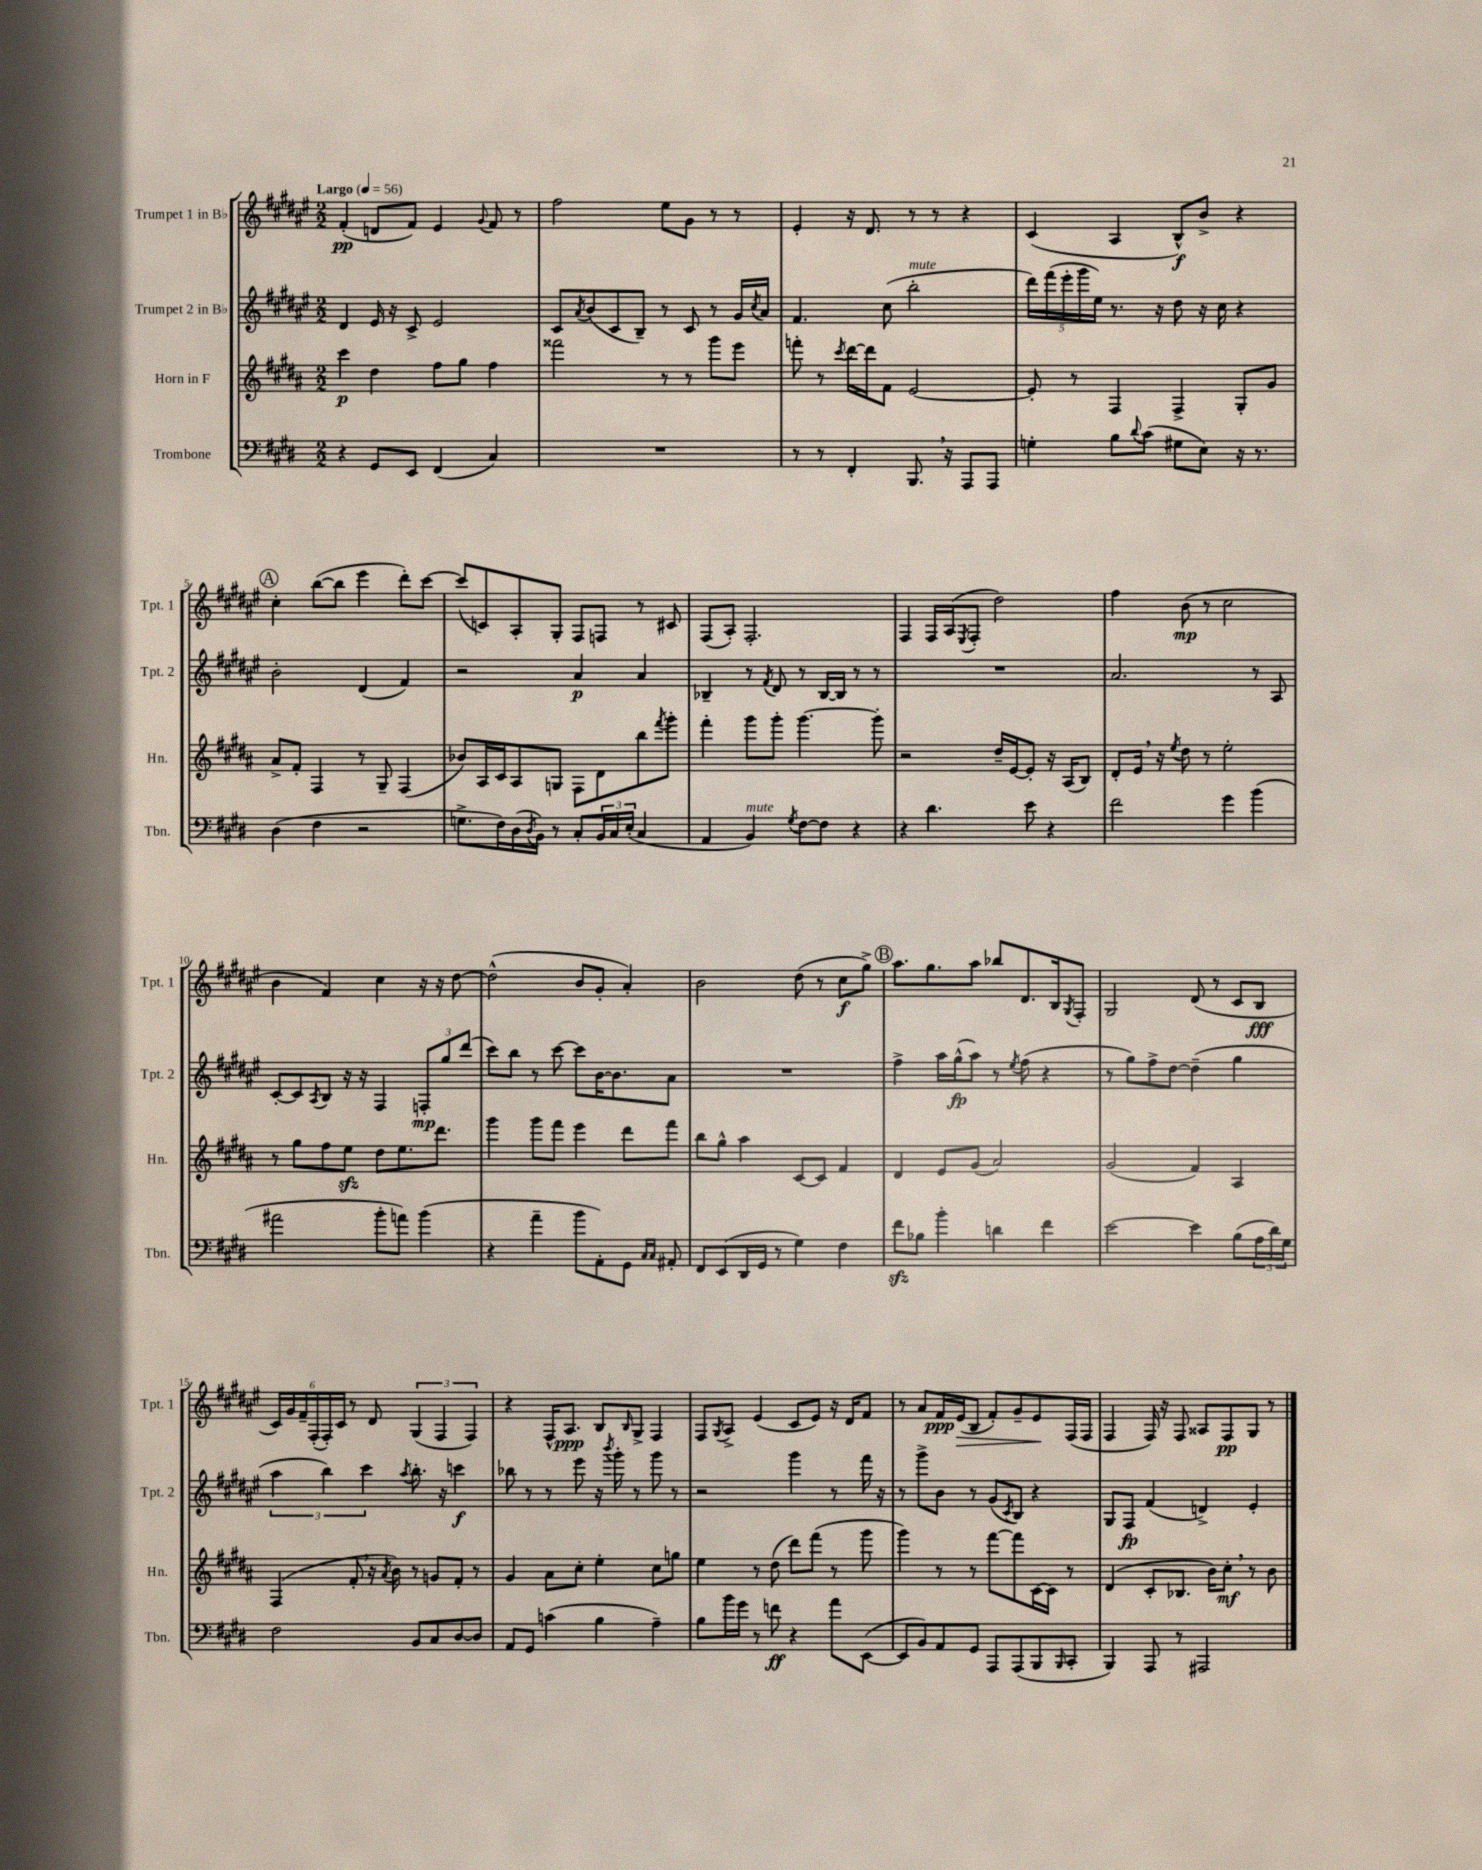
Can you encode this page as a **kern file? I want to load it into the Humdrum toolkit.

**kern	**dynam	**kern	**dynam	**kern	**dynam	**kern	**dynam
*part4	*part4	*part3	*part3	*part2	*part2	*part1	*part1
*staff4	*staff4	*staff3	*staff3	*staff2	*staff2	*staff1	*staff1
*I"Trombone	*	*I"Horn in F	*	*I"Trumpet 2 in B♭	*	*I"Trumpet 1 in B♭	*
*I'Tbn.	*	*I'Hn.	*	*I'Tpt. 2	*	*I'Tpt. 1	*
*clefF4	*	*clefG2	*	*clefG2	*	*clefG2	*
*k[f#c#g#d#]	*	*k[f#c#g#d#a#]	*	*k[f#c#g#d#a#e#]	*	*k[f#c#g#d#a#e#]	*
*M2/2	*	*M2/2	*	*M2/2	*	*M2/2	*
*MM56	*	*MM56	*	*MM56	*	*MM56	*
=1	=1	=1	=1	=1	=1	=1	=1
!	!	!	!	!	!	!LO:TX:a:B:t=Largo	!
4r	.	4ccc#\	p	4d#/	.	(4f#'/	pp
8GG#/L	.	4dd#\	.	16e#/	.	8dn/L	.
.	.	.	.	16r	.	.	.
8EE/J	.	.	.	8c#^/	.	8f#/J)	.
(4FF#/	.	8ff#\L	.	2e#/	.	4e#/	.
.	.	8gg#\J	.	.	.	.	.
.	.	.	.	.	.	8qqg#/	.
4C#/)	.	4ff#\	.	.	.	8f#/	.
.	.	.	.	.	.	8r	.
=2	=2	=2	=2	=2	=2	=2	=2
1r	.	2fff##X\	.	8c#/L	.	2ff#\	.
.	.	.	.	8qa#/	.	.	.
.	.	.	.	(8b/	.	.	.
.	.	.	.	8c#/	.	.	.
.	.	.	.	8B~/J)	.	.	.
.	.	8r	.	8r	.	8ee#\L	.
.	.	8r	.	8c#/	.	8g#\J	.
.	.	8ggg#\L	.	8r	.	8r	.
.	.	8eee\J	.	16g#/LL	.	8r	.
.	.	.	.	8qcc#/	.	.	.
.	.	.	.	16a#/JJ	.	.	.
=3	=3	=3	=3	=3	=3	=3	=3
8r	.	8fffn'\	.	4.f#/	.	4e#'/	.
8r	.	8r	.	.	.	.	.
.	.	8qccc#/	.	.	.	.	.
4FF#'/	.	[16ddd#\LL	.	.	.	16r	.
.	.	16ddd#\J]	.	.	.	8.d#/	.
.	.	8f#\J	.	(8cc#\	.	.	.
!	!	!	!	!LO:TX:a:i:t=mute	!	!	!
8.BBB,/	.	[2e/	.	2bb'\	.	8r	.
.	.	.	.	.	.	8r	.
16r	.	.	.	.	.	.	.
8AAA/L	.	.	.	.	.	4r	.
8AAA/J	.	.	.	.	.	.	.
=4	=4	=4	=4	=4	=4	=4	=4
4Gn'\	.	8e'/]	.	20ddd#\LL)	.	(4c#/	.
.	.	.	.	(20fff#\	.	.	.
.	.	.	.	20eee#'\	.	.	.
.	.	8r	.	.	.	.	.
.	.	.	.	20ggg#\	.	.	.
.	.	.	.	20ee#\JJ)	.	.	.
8B\L	.	4F#/	.	8.r	.	4A#/	.
8qqd#/	.	.	.	.	.	.	.
(8c#\J	.	.	.	.	.	.	.
.	.	.	.	16r	.	.	.
8G#X\L	.	4F#^/	.	8dd#\	.	8B^^/L)	f
8E\J)	.	.	.	16r	.	8b^/J	.
.	.	.	.	16cc#\	.	.	.
16r	.	8G#'/L	.	4r	.	4r	.
8.r	.	.	.	.	.	.	.
.	.	8g#/J	.	.	.	.	.
!!LO:LB:g=z
!!LO:REH:place=s1:t=A
=5	=5	=5	=5	=5	=5	=5	=5
(4D#\	.	8a#^/L	.	2b'\	.	4cc#'\	.
.	.	8f#'/J	.	.	.	.	.
4F#\	.	4F#/	.	.	.	([8bb\L	.
.	.	.	.	.	.	8bb\J]	.
2r	.	8r	.	(4d#/	.	4eee#\	.
.	.	8G#~/	.	.	.	.	.
.	.	(4F#/	.	4f#/)	.	8ddd#'\L)	.
.	.	.	.	.	.	[8ccc#\J	.
=6	=6	=6	=6	=6	=6	=6	=6
8.Gn^\L	.	8b-X/L)	.	2r	.	(8ccc#/L]	.
.	.	16A#/L	.	.	.	8cn/)	.
16F#\L)	.	16c#/J	.	.	.	.	.
(16D#\	.	8A#/	.	.	.	8A#'/	.
8qD#/	.	.	.	.	.	.	.
16BB\JJ)	.	.	.	.	.	.	.
8r	.	8Gn/J	.	.	.	8G#'/J	.
8C#'/L	.	8F#\L	.	4a#/	p	8F#/L	.
24BB/L	.	8d#\	.	.	.	8Fn/J	.
24C#/	.	.	.	.	.	.	.
(24E'/JJ	.	.	.	.	.	.	.
4C#/	.	8bb\	.	4a#/	.	8r	.
.	.	8qfff#/	.	.	.	.	.
.	.	8ggg#'\J	.	.	.	8c#X/	.
=7	=7	=7	=7	=7	=7	=7	=7
4AA/	.	4fff#'\	.	4B-X~/	.	(8F#/L	.
.	.	.	.	.	.	8A#'/J)	.
!LO:TX:a:i:t=mute	!	!	!	!	!	!	!
4BB/)	.	8ggg#\L	.	8r	.	2.F#'/	.
.	.	.	.	8qf#/	.	.	.
.	.	8ggg#'\J	.	8d#/	.	.	.
8qG#/	.	.	.	.	.	.	.
[8F#\L	.	[4.ggg#\	.	8r	.	.	.
8F#\J]	.	.	.	[16B-/LL	.	.	.
.	.	.	.	16B-/JJ]	.	.	.
4r	.	.	.	8r	.	.	.
.	.	8ggg#'\]	.	8r	.	.	.
=8	=8	=8	=8	=8	=8	=8	=8
4r	.	2r	.	1r	.	4F#/	.
4.d#\	.	.	.	.	.	16F#/LL	.
.	.	.	.	.	.	(16A#/J	.
.	.	.	.	.	.	8qE#/	.
.	.	.	.	.	.	8F#'/J	.
.	.	16dd#~/LL	.	.	.	2dd#\)	.
.	.	[16e/J	.	.	.	.	.
8e\	.	8e'/J]	.	.	.	.	.
4r	.	16r	.	.	.	.	.
.	.	(16A#/KL	.	.	.	.	.
.	.	8B/J)	.	.	.	.	.
=9	=9	=9	=9	=9	=9	=9	=9
2f#\	.	8d#'/L	.	2.a#/	.	4ff#\	.
.	.	16e,/Jk	.	.	.	.	.
.	.	16r	.	.	.	.	.
.	.	8qee/	.	.	.	.	.
.	.	8dd#\	.	.	.	(8b\	mp
.	.	8r	.	.	.	8r	.
4g#\	.	2ee'\	.	.	.	2cc#\	.
(4b\	.	.	.	8r	.	.	.
.	.	.	.	8A#/	.	.	.
!!LO:LB:g=z
=10	=10	=10	=10	=10	=10	=10	=10
2a#X\	.	8r	.	[8c#'/L	.	4b\	.
.	.	8gg#\L	.	8c#/]	.	.	.
.	.	.	.	8qA#/	.	.	.
.	.	8ff#\	.	8B/J	.	4f#/)	.
.	.	8eezz\J	.	16r	.	.	.
.	.	.	.	16r	.	.	.
8b'\L	.	8dd#\L	.	4F#/	.	4cc#\	.
8an\J)	.	8.ee\	.	.	.	.	.
(4b\	.	.	.	12Fn'/L	mp	16r	.
.	.	8.ddd#\J	.	.	.	16r	.
.	.	.	.	12gg#/	.	.	.
.	.	.	.	.	.	[8dd#\	.
.	.	.	.	(12ddd#/J	.	.	.
=11	=11	=11	=11	=11	=11	=11	=11
4r	.	4ggg#\	.	8ccc#\L)	.	(2dd#^^\]	.
.	.	.	.	8bb\J	.	.	.
4a~\	.	8ggg#\L	.	8r	.	.	.
.	.	8fff#\J	.	[8ccc#\	.	.	.
8b\L	.	4eee\	.	8ccc#\L]	.	8b/L	.
8AA'\)	.	.	.	[16b\K	.	8g#'/J	.
.	.	.	.	8.b\]	.	.	.
8GG#\J	.	8ddd#\L	.	.	.	4a#'/)	.
16qqC#/LL	.	.	.	.	.	.	.
16qqC#/JJ	.	.	.	.	.	.	.
8AA#X'/	.	8fff#\J	.	8a#\J	.	.	.
=12	=12	=12	=12	=12	=12	=12	=12
8FF#/L	.	8bb\L	.	1r	.	2b\	.
(8EE/	.	8gg#^^\J	.	.	.	.	.
16DD#/L	.	4aa#\	.	.	.	.	.
16GG#/JJ	.	.	.	.	.	.	.
8r	.	.	.	.	.	.	.
4G#\)	.	[8c#/L	.	.	.	(8dd#\	.
.	.	8c#/J]	.	.	.	8r	.
4F#\	.	4f#/	.	.	.	8cc#\L	f
.	.	.	.	.	.	8gg#^\J)	.
!!LO:REH:place=s1:t=B
=13	=13	=13	=13	=13	=13	=13	=13
8f#zz\L	.	4d#/	.	4ff#^\	.	8.aa#\L	.
8B-X\J	.	.	.	.	.	.	.
.	.	.	.	.	.	8.gg#\	.
4b'\	.	8e/L	.	16aa#\LL	.	.	.
.	.	.	.	(16gg#^^\J	fp	.	.
.	.	(8g#/J	.	8aa#\J)	.	8aa#\J	.
4dn\	.	2a#/)	.	8r	.	8bb-X/L	.
.	.	.	.	8qee#/	.	.	.
.	.	.	.	(8ff#\	.	8.d#/	.
4f#\	.	.	.	4r	.	.	.
.	.	.	.	.	.	16B/k	.
.	.	.	.	.	.	8qG#/	.
.	.	.	.	.	.	8F#'/J	.
=14	=14	=14	=14	=14	=14	=14	=14
[2e\	.	(2g#/	.	8r	.	2G#/	.
.	.	.	.	8gg#\L)	.	.	.
.	.	.	.	8ff#^\	.	.	.
.	.	.	.	[8dd#\J	.	.	.
4e\]	.	4f#/)	.	(4dd#~\]	.	(8d#/	.
.	.	.	.	.	.	8r	.
(8B\L	.	4A#/	.	4gg#\	.	8c#/L	.
24A\L	.	.	.	.	.	8B/J	fff
24d#\)	.	.	.	.	.	.	.
24G#\JJ	.	.	.	.	.	.	.
!!LO:LB:g=z
=15	=15	=15	=15	=15	=15	=15	=15
2F#\	.	(4F#/	.	6aa#\	.	24c#/LL)	.
.	.	.	.	.	.	24g#/	.
.	.	.	.	.	.	24f#~/	.
.	.	.	.	.	.	(24F#'/	.
.	.	.	.	6bb\)	.	24F#'/)	.
.	.	.	.	.	.	24c#/JJ	.
.	.	8f#',/	.	.	.	8r	.
.	.	.	.	6ccc#\	.	.	.
.	.	16r	.	.	.	8d#/	.
.	.	8qa#/	.	.	.	.	.
.	.	16b\)	.	.	.	.	.
.	.	.	.	8qaa#/	.	.	.
8BB/L	.	8r	.	8.bb'\	.	(6G#/	.
8C#/	.	8gn/L	.	.	.	.	.
.	.	.	.	.	.	6F#/	.
.	.	.	.	16r	.	.	.
[8D#/	.	8f#'/J	.	4cccn\	f	.	.
.	.	.	.	.	.	6F#/)	.
8D#/J]	.	8r	.	.	.	.	.
=16	=16	=16	=16	=16	=16	=16	=16
8AA/L	.	4g#/	.	8bb-X\	.	4r	.
8GG#/J	.	.	.	8r	.	.	.
(4cn\	.	8a#\L	.	8r	.	16F#^^/KL	.
.	.	.	.	.	.	8.A#/J	ppp
.	.	8cc#'\J	.	8eee#\	.	.	.
4B\	.	4ee'\	.	16r	.	8B/L	.
.	.	.	.	8qbbb/	.	.	.
.	.	.	.	16ggg#'\	.	.	.
.	.	.	.	.	.	16qqB/	.
.	.	.	.	8r	.	8G#^/J	.
4A~\)	.	8cc#\L	.	8ggg#\	.	4F#/	.
.	.	8ggn\J	.	8r	.	.	.
=17	=17	=17	=17	=17	=17	=17	=17
8B\L	.	4ee\	.	2r	.	8F#/L	.
.	.	.	.	.	.	8qG#/	.
16b\L	.	.	.	.	.	8A#^/J	.
16g#\JJ	.	.	.	.	.	.	.
8r	.	8r	.	.	.	(4e#/	.
8fn\	ff	(8dd#\	.	.	.	.	.
4r	.	8ddd#\L)	.	4ggg#\	.	8c#/L	.
.	.	(8fff#\J	.	.	.	8e#/J)	.
8a\L	.	8r	.	8r	.	16r	.
.	.	.	.	.	.	16d#/KL	.
([8EE\J	.	8ggg#\	.	16fff#\	.	8f#/J	.
.	.	.	.	16r	.	.	.
=18	=18	=18	=18	=18	=18	=18	=18
8EE/L]	.	4ggg#\)	.	8r	.	8r	.
8BB/)	.	.	.	8ggg#^\L	.	8a#/L	.
8AA/	.	8r	.	8b\J	.	16f#/L	ppp
!	!	!	!	!	!	!	!LO:HP:b
.	.	.	.	.	.	(16e#/J	>
8GG#/J	.	8r	.	8r	.	8B/J	.
8AAA/L	.	[8fff#\L	.	(8g#/L	.	8f#'/L)	.
.	.	.	.	8qc#/	.	.	.
(8AAA/	.	8fff#\]	.	8B/J)	.	8g#~/	.
8BBB/	.	[16c#\L	.	4r	.	8e#/	.
.	.	16c#\JJ]	.	.	.	.	.
16qqBBB/	.	.	.	.	.	.	.
8CC#'/J	.	8r	.	.	.	(16F#/L	]
.	.	.	.	.	.	16F#/JJ	.
=19	=19	=19	=19	=19	=19	=19	=19
4BBB/)	.	(4d#/	.	8G#/L	.	4F#/	.
.	.	.	.	8F#/J	fp	.	.
8AAA/	.	8c#'/L	.	(4f#/	.	16F#/)	.
.	.	.	.	.	.	16r	.
8r	.	8.B-X/J	.	.	.	8F#/	.
2AAA#X/	.	.	.	4dn^/)	.	8A##X/L	.
.	.	16b\KL)	.	.	.	.	.
.	.	8cc#',\J	mf	.	.	8F#/	pp
.	.	8r	.	4e#'/	.	8G#/J	.
.	.	8b\	.	.	.	8r	.
==	==	==	==	==	==	==	==
*-	*-	*-	*-	*-	*-	*-	*-
